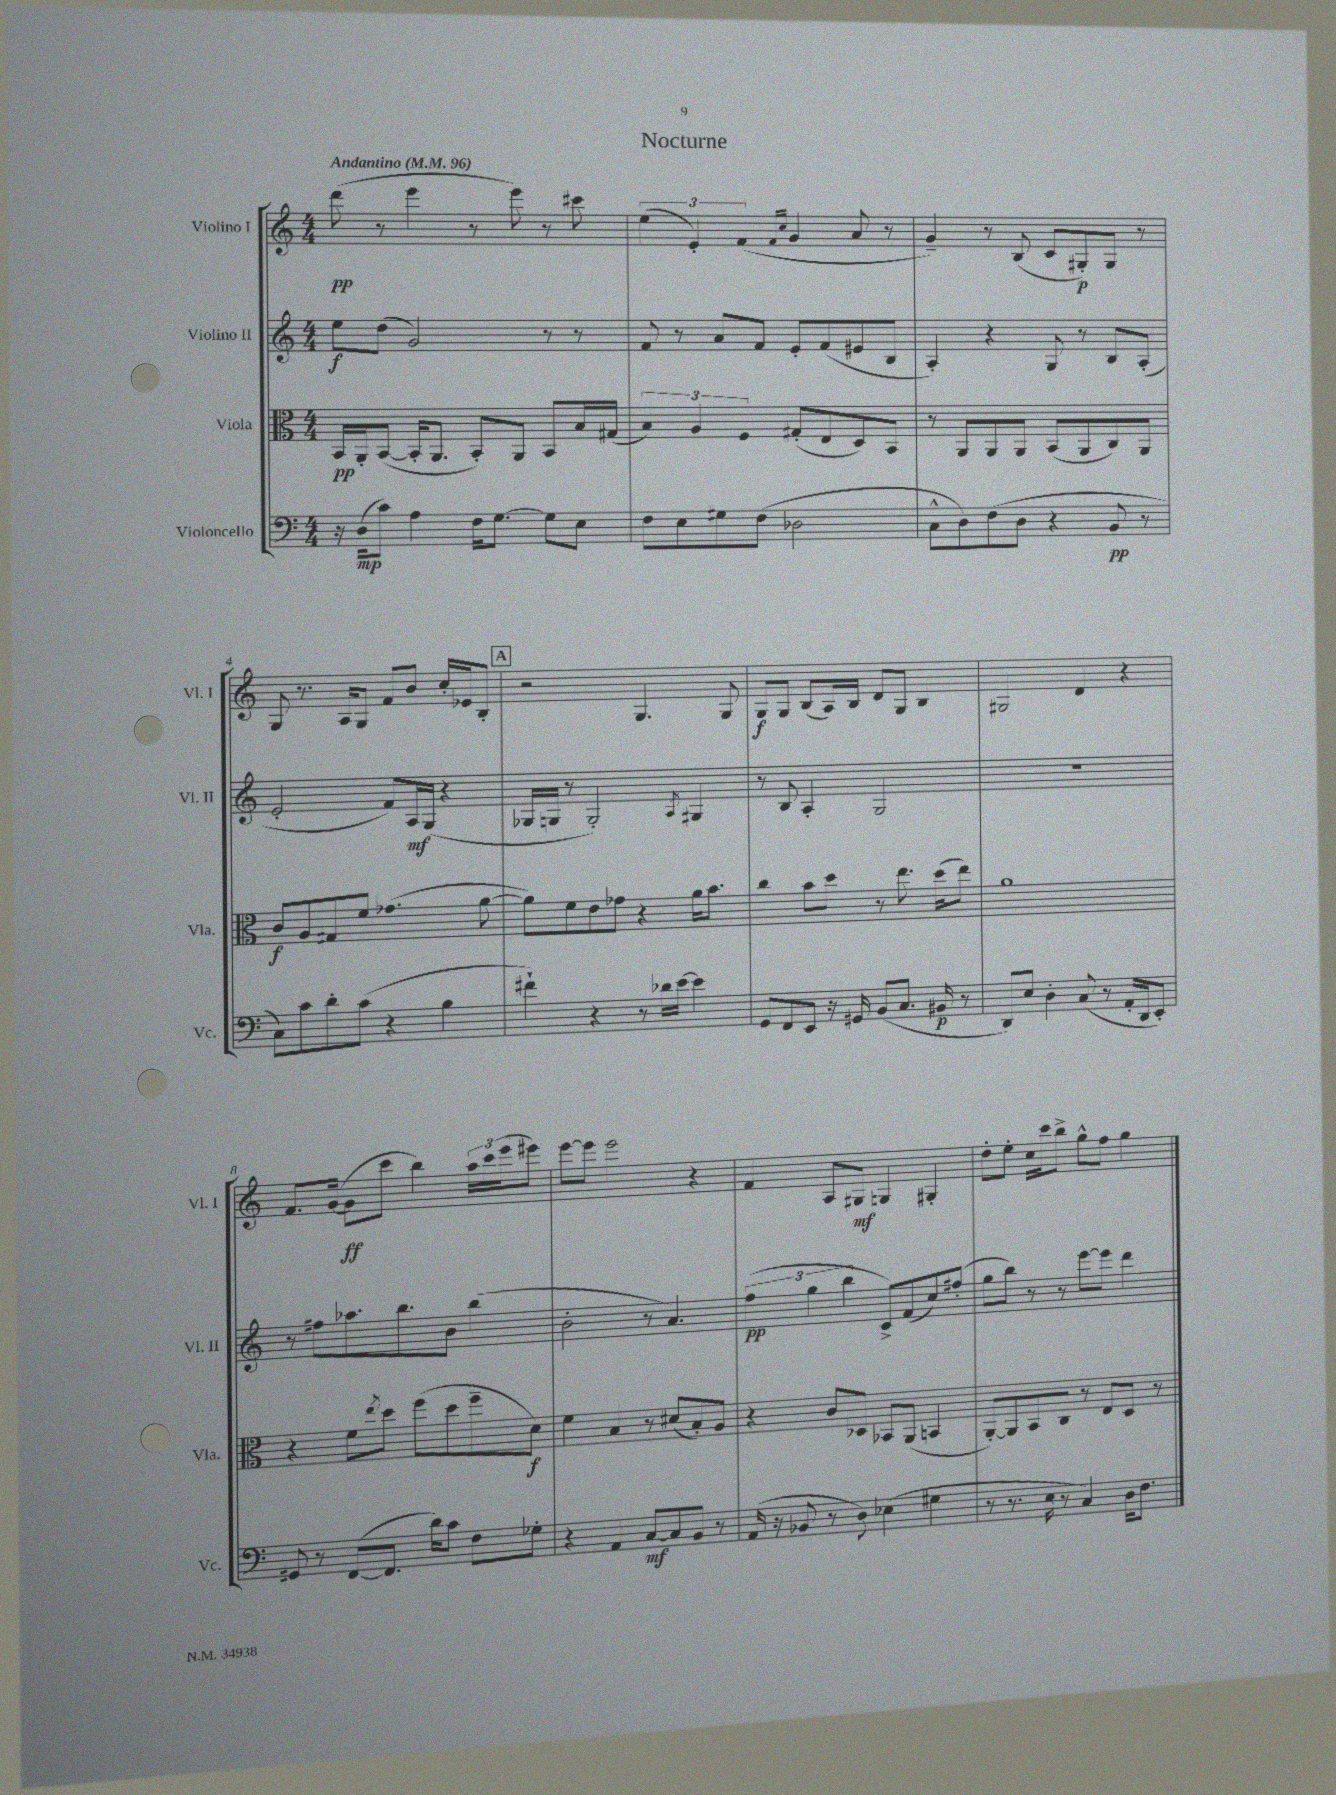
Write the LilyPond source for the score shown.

\header { title = "Nocturne" }
<<
\new StaffGroup <<
\new Staff = "s0" \with { instrumentName = "Violino I" shortInstrumentName = "Vl. I" } {
    \clef treble \key c \major \numericTimeSignature \time 4/4 \tempo "Andantino" 4 = 96
    d'''8\pp( r8 e'''4 r8 e'''8) r8 cis'''8 |
    \tuplet 3/2 { e''4( e'4-.) f'4( } \grace { f'16 c''16 } g'4 a'8 r8 |
    g'4--) r8 b8( c'8 gis8-.\p) gis8 r8 |
    g8 r8. a16 g8 f'8 b'8 c''16-. ees'16 b8-. |
    \mark \markup { \box "A" } r2 g4. g8 |
    g8\f g8 b8( a16) b16 d'8 g8 b4 |
    gis2 d'4 r4 |
    f'8. g'16~( g'8\ff c'''8 b''4) \tuplet 3/2 { a''16 c'''16 e'''16( } eis'''8) |
    e'''8~ e'''8 e'''2 r4 |
    f'4 a8 gis8\mf g4 gis4-. |
    d''8-. e''8-. c''16 c'''16 b''8-> g''8-^ f''8 g''4 \bar "|." |
}
\new Staff = "s1" \with { instrumentName = "Violino II" shortInstrumentName = "Vl. II" } {
    \clef treble \key c \major \numericTimeSignature \time 4/4
    e''8\f d''8( g'2) r8 r8 |
    f'8 r8 a'8 f'8 e'8-. f'8( eis'8 b8 |
    a4-.) r4 g8 r8 b8 a8-.( |
    e'2-. f'8) a16\mf g16( r4 |
    \mark \markup { \box "A" } ges16 g16 r8 g2-.) \acciaccatura { a8 } gis4 |
    r8 b8 a4-. g2 |
    R1 |
    r8 fis''8 aes''8. b''8. b'8 b''4( |
    b'2-. r8 a'4.) |
    \tuplet 3/2 { f''4\pp( g''4 b''4 } c'8->) f'8( c''8) fis''8-.( |
    g''8 b''8) r8 r8 e'''8~ e'''8 d'''4 \bar "|." |
}
\new Staff = "s2" \with { instrumentName = "Viola" shortInstrumentName = "Vla." } {
    \clef alto \key c \major \numericTimeSignature \time 4/4
    b,16\pp a,16-. b,8~( b,16-. a,8. b,8-.) a,8 b,8 b16 gis16( |
    \tuplet 3/2 { b4) a4 f4 } gis8-.( e8 d8) b,8 |
    r8 a,8 a,8 a,8 b,8( a,8 c8) a,8 |
    c'8\f a8 gis8 f'8 ges'4.( a'8~ |
    \mark \markup { \box "A" } a'8) f'8 e'8 ges'8 r4 a'16 b'8. |
    c''4 b'8 d''8 r8 e''8. d''16( e''8) |
    a'1 |
    r4 f'8 \acciaccatura { e''8 } d''8 f''8( d''8 f''8-- d'8\f) |
    f'4 b4 r8 dis'8( b8-.) a8 |
    r4 c'8 des8 bes,8 a,8( b,4 |
    a,8~-.) a,8 b,8 c8 r8 e8 d8 r8 \bar "|." |
}
\new Staff = "s3" \with { instrumentName = "Violoncello" shortInstrumentName = "Vc." } {
    \clef bass \key c \major \numericTimeSignature \time 4/4
    r16 d16\mp( c'8) a4 f16 g8.~ g8 e8 |
    f8 e8 gis8 f8( des2 |
    c8-^ d8) f8( d8 r4 b,8\pp r8 |
    c8) c'8 d'8-. c'8( r4 b4 |
    \mark \markup { \box "A" } fis'4-!) r4 r8 des'16 e'16~ e'4 |
    g,8 f,8 e,8 r16 gis,16 b,8( c8. bis,16\p r8 |
    d,8) e8 d4-. c8( r8 a,16-. d,16 e,8-.) |
    gis,8 r8 f,8~( f,8. d'16) c'8 f8 ges8-. |
    r4 a,4 c8~\mf c8 b,8 r8 |
    a,16( r16 bes,8 r8 d8) ees4( gis4 |
    r8 r8. e16 r8 c4) d16 f8. \bar "|." |
}
>>
>>
